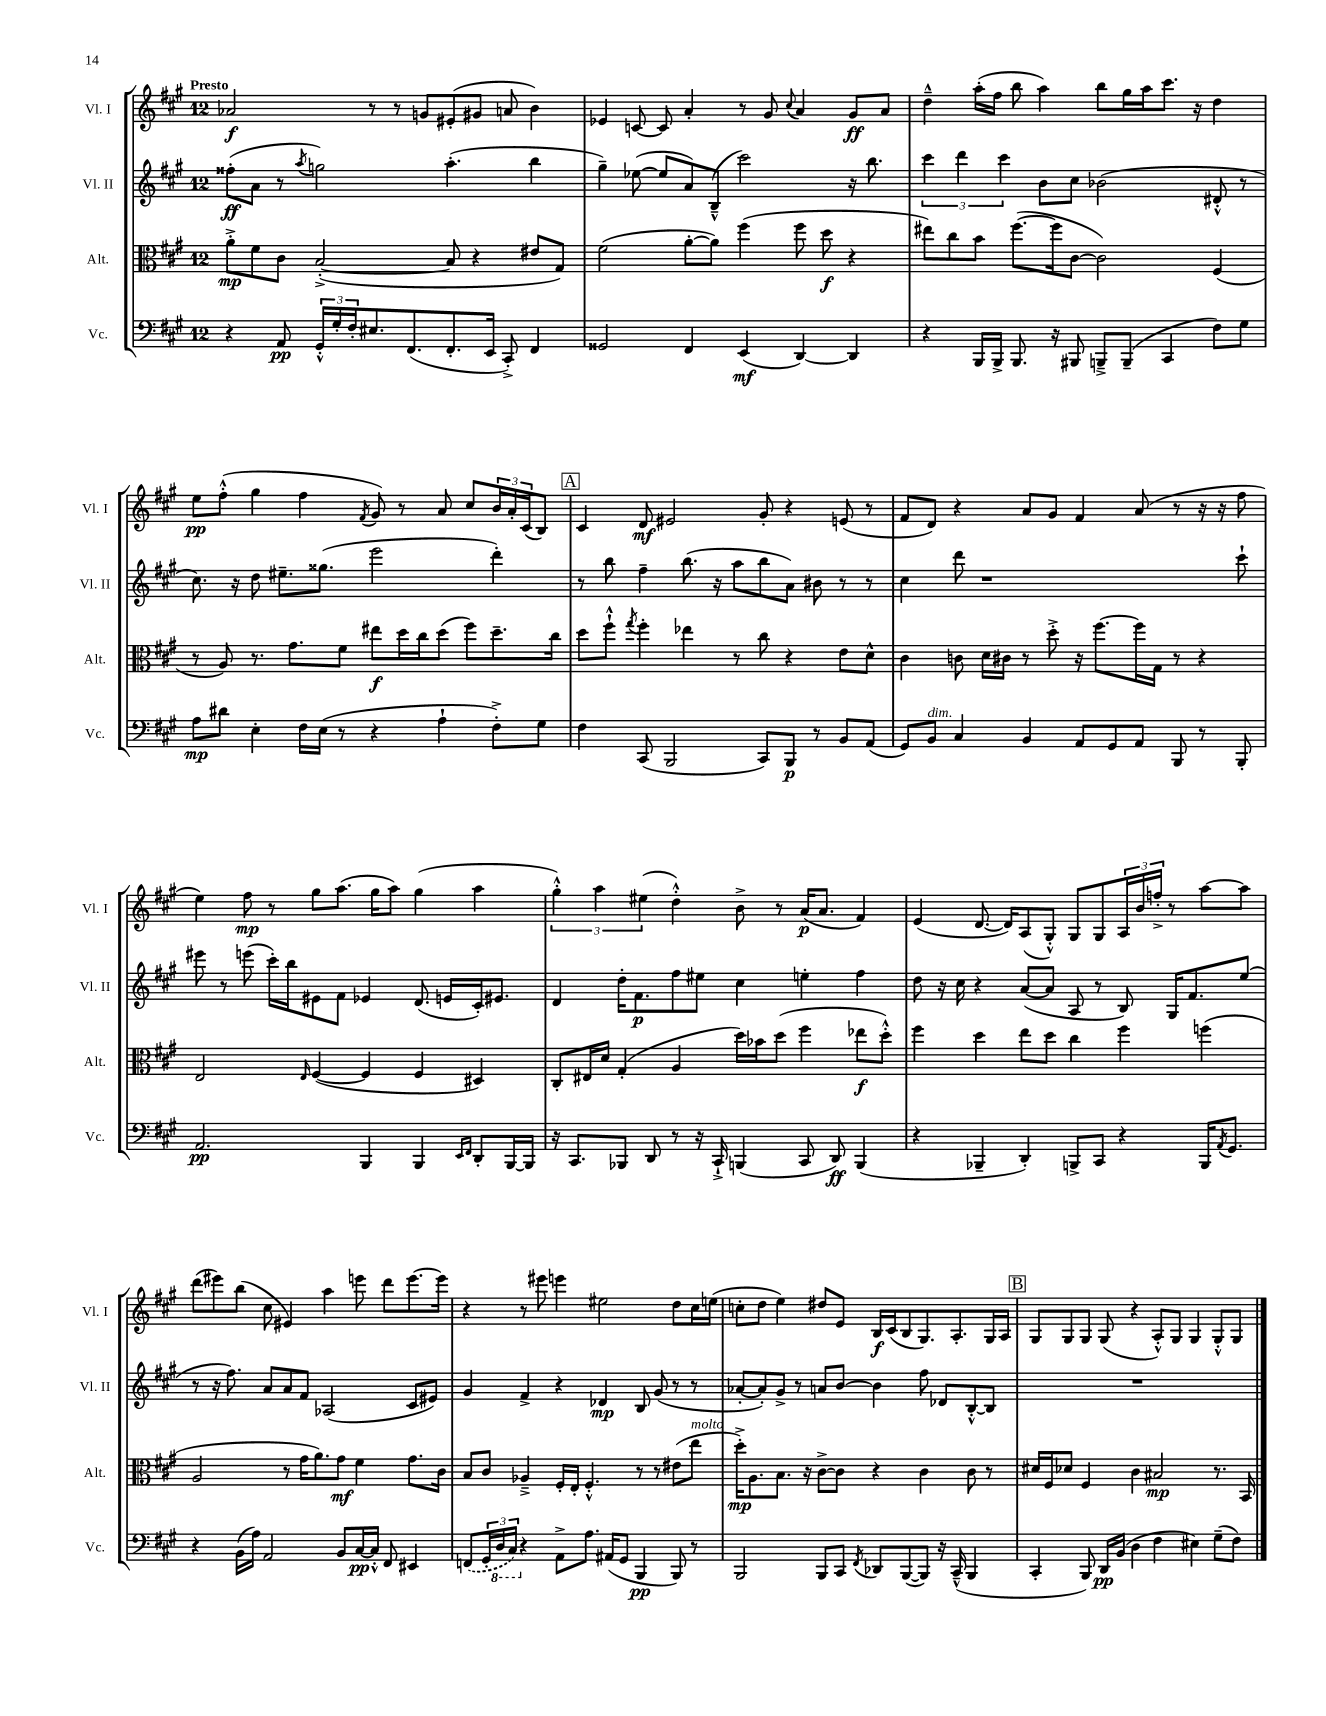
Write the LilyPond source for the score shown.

<<
\new StaffGroup <<
\new Staff = "s0" \with { instrumentName = "Vl. I" shortInstrumentName = "Vl. I" } {
    \clef treble \key a \major \once \override Staff.TimeSignature.style = #'single-digit \time 12/8 \tempo "Presto"
    aes'2\f r8 r8 g'8 eis'8-.( gis'8 a'8 b'4) |
    ees'4 c'8~ c'8 a'4-. r8 gis'8 \appoggiatura { cis''8 } a'4 gis'8\ff a'8 |
    d''4---^ a''16-.( fis''16 b''8 a''4) b''8 gis''16 a''16 cis'''8. r16 d''4 |
    e''8\pp fis''8-.-^( gis''4 fis''4 \acciaccatura { fis'8 } gis'8) r8 a'8 cis''8 \tuplet 3/2 { b'16 a'16-. cis'16( } b8) |
    \mark \markup { \box "A" } cis'4 d'8\mf eis'2 gis'8-. r4 e'8( r8 |
    fis'8 d'8) r4 a'8 gis'8 fis'4 a'8( r8 r16 r16 fis''8 |
    e''4) fis''8\mp r8 gis''8 a''8.( gis''16 a''8) gis''4( a''4 |
    \tuplet 3/2 { gis''4-.-^) a''4 eis''4( } d''4-.-^) b'8-> r8 a'16\p( a'8. fis'4) |
    e'4( d'8.~ d'16) a8( gis8-.-^) gis8 gis8 \tuplet 3/2 { a16 b'16 f''16-.-> } r8 a''8~ a''8 |
    d'''8( eis'''8) b''8( cis''8 eis'4) a''4 e'''8 d'''8 e'''8.~ e'''16 |
    r4 r8 eis'''8 e'''4 eis''2 d''8 cis''16 e''16( |
    c''8-. d''8 e''4) dis''8 e'8 b16\f cis'16( b8 gis8.) a8.-. gis16 a16 |
    \mark \markup { \box "B" } gis8 gis8 gis8 gis8( r4 a8-.-^) gis8 gis4 gis8-.-^ gis8 \bar "|." |
}
\new Staff = "s1" \with { instrumentName = "Vl. II" shortInstrumentName = "Vl. II" } {
    \clef treble \key a \major \once \override Staff.TimeSignature.style = #'single-digit \time 12/8
    fisis''8-.\ff( a'8 r8 \acciaccatura { a''8 } g''2) a''4.-.( b''4 |
    gis''4--) ees''8~( ees''8 a'8) b8---^( cis'''2) r16 b''8. |
    \tuplet 3/2 { cis'''4 d'''4 cis'''4 } b'8 cis''8 bes'2( dis'8-.-^ r8 |
    cis''8.) r16 d''8 eis''8.-- gisis''8.( e'''2 d'''4-.) |
    \mark \markup { \box "A" } r8 b''8 fis''4-- b''8.( r16 a''8 b''8 a'8) bis'8 r8 r8 |
    cis''4 d'''8 r1 cis'''8-! |
    eis'''8 r8 e'''8( cis'''16-.) b''16 eis'8 fis'8 ees'4 d'8.( e'16 cis'16-.) eis'8. |
    d'4 d''16-. fis'8.\p fis''8 eis''8 cis''4 e''4-. fis''4 |
    d''8 r16 cis''16 r4 a'8~( a'8 a8 r8 b8) gis16 fis'8. e''8( |
    r8 r16 fis''8.) a'8 a'8 fis'8 aes2( cis'8 eis'8) |
    gis'4 fis'4-> r4 des'4\mp b8 gis'8( r8 r8 |
    aes'8~-. aes'8-.) gis'8-> r8 a'8 b'8~ b'4 fis''8 des'8 b8~-.-^ b8 |
    \mark \markup { \box "B" } R1. \bar "|." |
}
\new Staff = "s2" \with { instrumentName = "Alt." shortInstrumentName = "Alt." } {
    \clef alto \key a \major \once \override Staff.TimeSignature.style = #'single-digit \time 12/8
    a'8-.->\mp fis'8 cis'8 b2~-.->( b8 r4 eis'8 gis8) |
    fis'2( a'8~-. a'8) fis''4( fis''8 d''8\f r4 |
    eis''8) cis''8 b'8 fis''8.~( fis''16 cis'8~ cis'2) fis4( |
    r8 a8) r8. gis'8. fis'8 eis''8\f d''16 cis''16 d''8( fis''8) d''8.-- cis''16 |
    \mark \markup { \box "A" } d''8 fis''8-!-^ \acciaccatura { gis''8 } fis''4-. ees''4 r8 cis''8 r4 e'8 d'8-^ |
    cis'4 c'8 d'16 cis'16 r8 d''8-.-> r16 fis''8.~ fis''16 gis16 r8 r4 |
    e2 \grace { e16 } fis4~( fis4 fis4 dis4) |
    cis8-. eis16 d'16 gis4-.( a4 d''16) bes'16 d''8( fis''4 ees''8\f d''8-.-^) |
    fis''4 d''4 e''8 d''8 cis''4 fis''4 f''4( |
    a2 r8 gis'16 a'8.) gis'8\mf fis'4 gis'8. cis'16 |
    b8 cis'8 aes4---> fis16-. e16-. fis4.-.-^ r8 r8 eis'8( e''8^\markup { \italic "molto" } |
    d''16-.->\mp) a8. b8. r16 cis'8~-> cis'8 r4 cis'4 cis'8 r8 |
    \mark \markup { \box "B" } dis'16 fis16 des'8 fis4 cis'4 bis2\mp r8. b,16 \bar "|." |
}
\new Staff = "s3" \with { instrumentName = "Vc." shortInstrumentName = "Vc." } {
    \clef bass \key a \major \once \override Staff.TimeSignature.style = #'single-digit \time 12/8
    r4 a,8\pp \tuplet 3/2 { gis,16-.-^ gis16-. fis16-. } eis8. fis,8.( fis,8.-. e,16 cis,8-.->) fis,4 |
    gisis,2 fis,4 e,4\mf( d,4~) d,4 |
    r4 b,,16 b,,16-> b,,8. r16 bis,,8 b,,8---> b,,8--( cis,4 fis8) gis8 |
    a8\mp dis'8 e4-. fis16 e16( r8 r4 a4-! fis8-.->) gis8 |
    \mark \markup { \box "A" } fis4 cis,8( b,,2 cis,8) b,,8\p r8 b,8 a,8( |
    gis,8) b,8^\markup { \italic "dim." } cis4 b,4 a,8 gis,8 a,8 b,,8 r8 b,,8-. |
    a,2.\pp b,,4 b,,4 \grace { e,16 fis,16 } d,8-. b,,16~ b,,16 |
    r16 cis,8. bes,,8 d,8 r8 r16 cis,16-!-> b,,4( cis,8 d,8\ff) b,,4( |
    r4 bes,,4-- d,4-.) b,,8-> cis,8 r4 b,,16 \acciaccatura { a,8 } gis,8. |
    r4 b,16( a16) a,2 b,8 cis16~\pp cis16-.-^ fis,8 eis,4 |
    \once \slurDashed f,8( \tuplet 3/2 { gis,16-. \ottava #-1 d,16 cis,16) \ottava #0 } r4 a,8-> a8. ais,16( gis,8 b,,4\pp b,,8) r8 |
    b,,2 b,,8 cis,8 \acciaccatura { fis,8 } des,8 b,,8~( b,,8) r16 cis,16---^( b,,4 |
    \mark \markup { \box "B" } cis,4-. b,,8) d,16\pp b,16( d4 fis4 eis4) gis8--( fis8) \bar "|." |
}
>>
>>
\layout { \context { \Score \remove "Bar_number_engraver" } }
